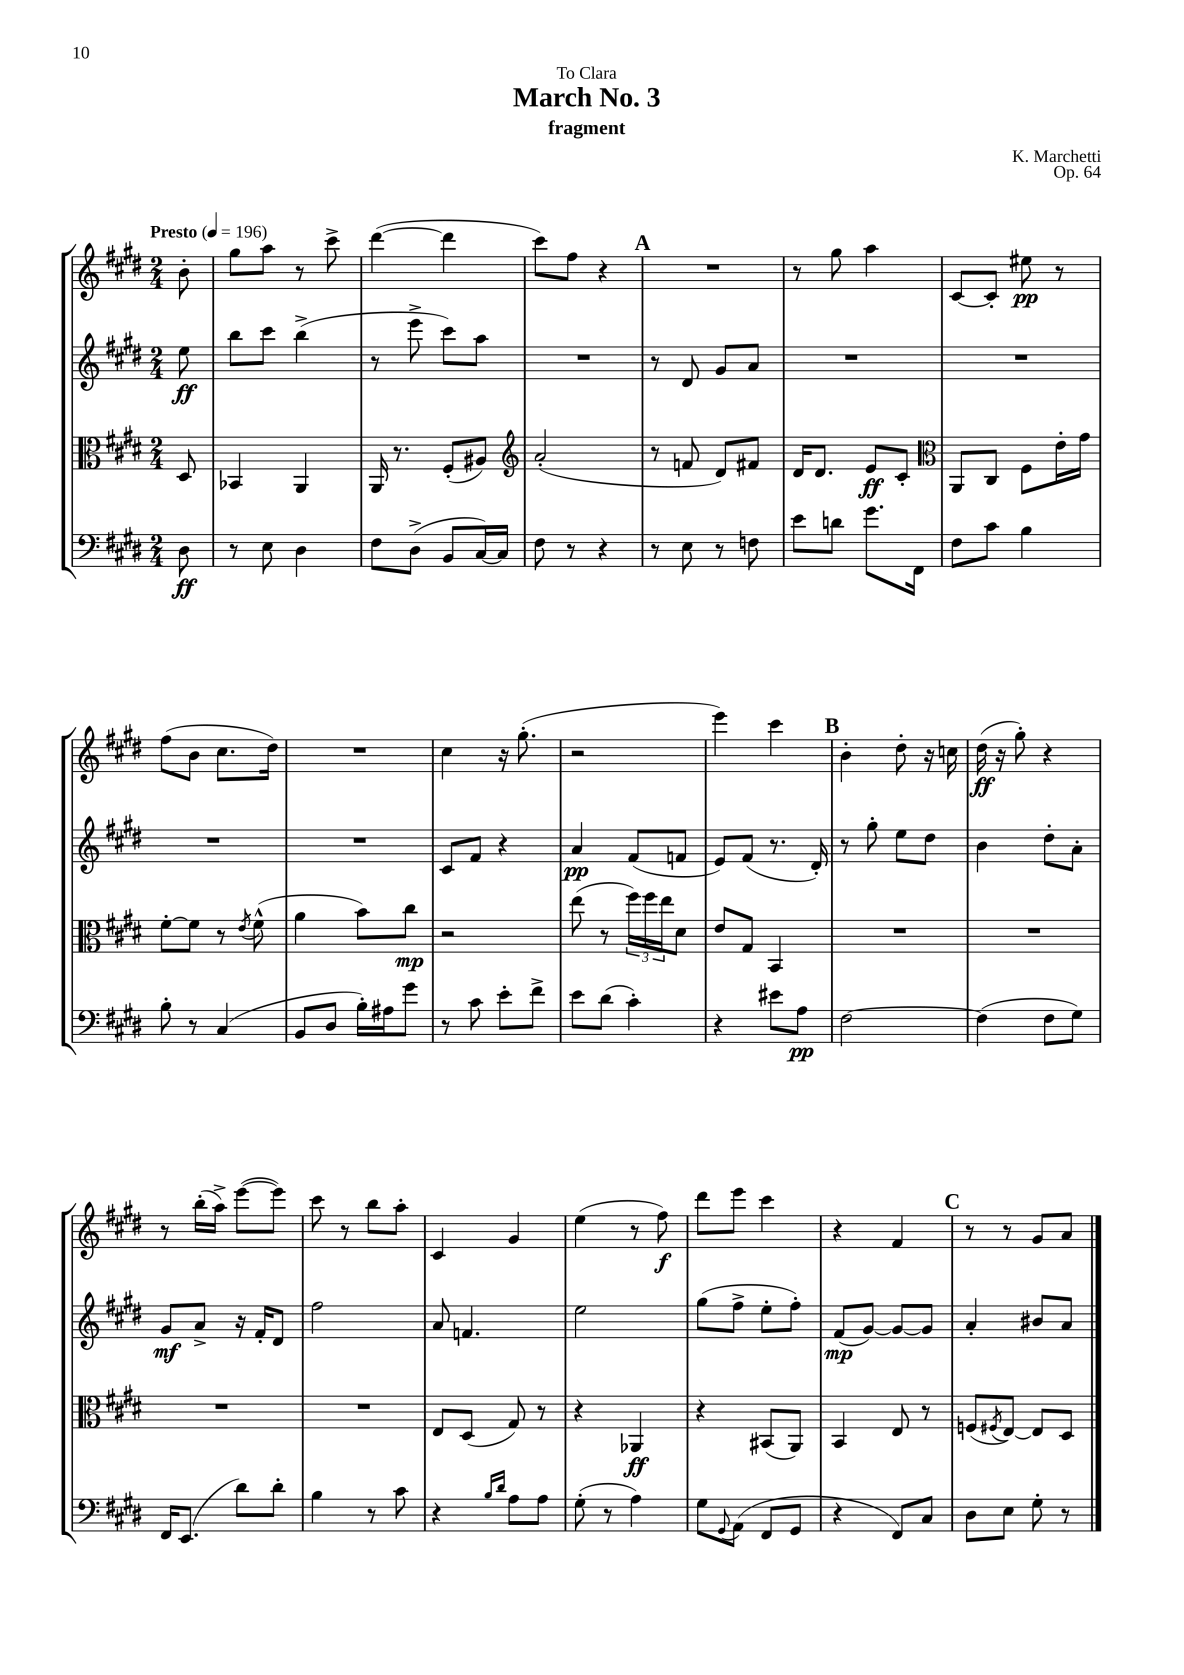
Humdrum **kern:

**kern	**kern	**kern	**kern
*staff4	*staff3	*staff2	*staff1
*clefF4	*clefC3	*clefG2	*clefG2
*k[f#c#g#d#]	*k[f#c#g#d#]	*k[f#c#g#d#]	*k[f#c#g#d#]
*M2/4	*M2/4	*M2/4	*M2/4
*MM196	*MM196	*MM196	*MM196
8D#	8D#	8ee	8b'
=	=	=	=
8r	4BB-	8bb	8gg#
8E	.	8ccc#	8aa
4D#	4AA	(4bb^	8r
.	.	.	8ccc#^
=	=	=	=
8F#	16AA	8r	([4ddd#
.	8.r	.	.
(8D#^	.	8eee^	.
8BB	(8F#'	8ccc#)	4ddd#]
[16C#)	8A#)	8aa	.
16C#]	.	.	.
=	=	=	=
*	*clefG2	*	*
8F#	(2a'	2r	8ccc#)
8r	.	.	8ff#
4r	.	.	4r
=	=	=	=
8r	8r	8r	2r
8E	8f	8d#	.
8r	8d#)	8g#	.
8F	8f#	8a	.
=	=	=	=
8e	16d#	2r	8r
.	8.d#	.	.
8d	.	.	8gg#
8.g#	8e	.	4aa
.	8c#'	.	.
16FF#	.	.	.
=	=	=	=
*	*clefC3	*	*
8F#	8AA	2r	[8c#
8c#	8C#	.	8c#']
4B	8F#	.	8ee#
.	16e'	.	8r
.	16g#	.	.
=	=	=	=
8B'	[8f#'	2r	(8ff#
8r	8f#]	.	8b
(4C#	8r	.	8.cc#
.	8qe	.	.
.	(8f#^^	.	.
.	.	.	16dd#)
=	=	=	=
8BB	4a	2r	2r
8D#	.	.	.
16B')	8b)	.	.
16A#	.	.	.
8g#	8cc#	.	.
=	=	=	=
8r	2r	8c#	4cc#
8c#	.	8f#	.
8e'	.	4r	16r
.	.	.	(8.gg#'
8f#^	.	.	.
=	=	=	=
8e	(8ee	4a	2r
(8d#	8r	.	.
4c#')	24ff#)	(8f#	.
.	24ff#	.	.
.	24ee	.	.
.	8d#	8f	.
=	=	=	=
4r	8e	8e)	4eee)
.	8G#	(8f#	.
8e#	4BB	8.r	4ccc#
8A	.	.	.
.	.	16d#')	.
=	=	=	=
[2F#	2r	8r	4b'
.	.	8gg#'	.
.	.	8ee	8dd#'
.	.	8dd#	16r
.	.	.	16cc
=	=	=	=
(4F#]	2r	4b	(16dd#
.	.	.	16r
.	.	.	8gg#')
8F#	.	8dd#'	4r
8G#)	.	8a'	.
=	=	=	=
16FF#	2r	8g#	8r
(8.EE	.	.	.
.	.	8a^	(16bb'
.	.	.	16aa^)
8d#)	.	16r	([8eee
.	.	16f#'	.
8d#'	.	8d#	8eee])
=	=	=	=
4B	2r	2ff#	8ccc#
.	.	.	8r
8r	.	.	8bb
8c#	.	.	8aa'
=	=	=	=
4r	8E	8a	4c#
.	(8D#	4.f	.
16qqB	.	.	.
16qqd#	.	.	.
8A	8G#)	.	4g#
8A	8r	.	.
=	=	=	=
(8G#'	4r	2ee	(4ee
8r	.	.	.
4A)	4AA-	.	8r
.	.	.	8ff#)
=	=	=	=
8G#	4r	(8gg#	8ddd#
8qqGG#	.	.	.
(8AA	.	8ff#^	8eee
8FF#	(8BB#	8ee'	4ccc#
8GG#	8AA)	8ff#')	.
=	=	=	=
4r	4BB	(8f#	4r
.	.	[8g#)	.
8FF#)	8E	8g#_	4f#
8C#	8r	8g#]	.
=	=	=	=
8D#	(8F	4a'	8r
.	8qF#	.	.
8E	[8E)	.	8r
8G#'	8E]	8b#	8g#
8r	8D#	8a	8a
==	==	==	==
*-	*-	*-	*-
